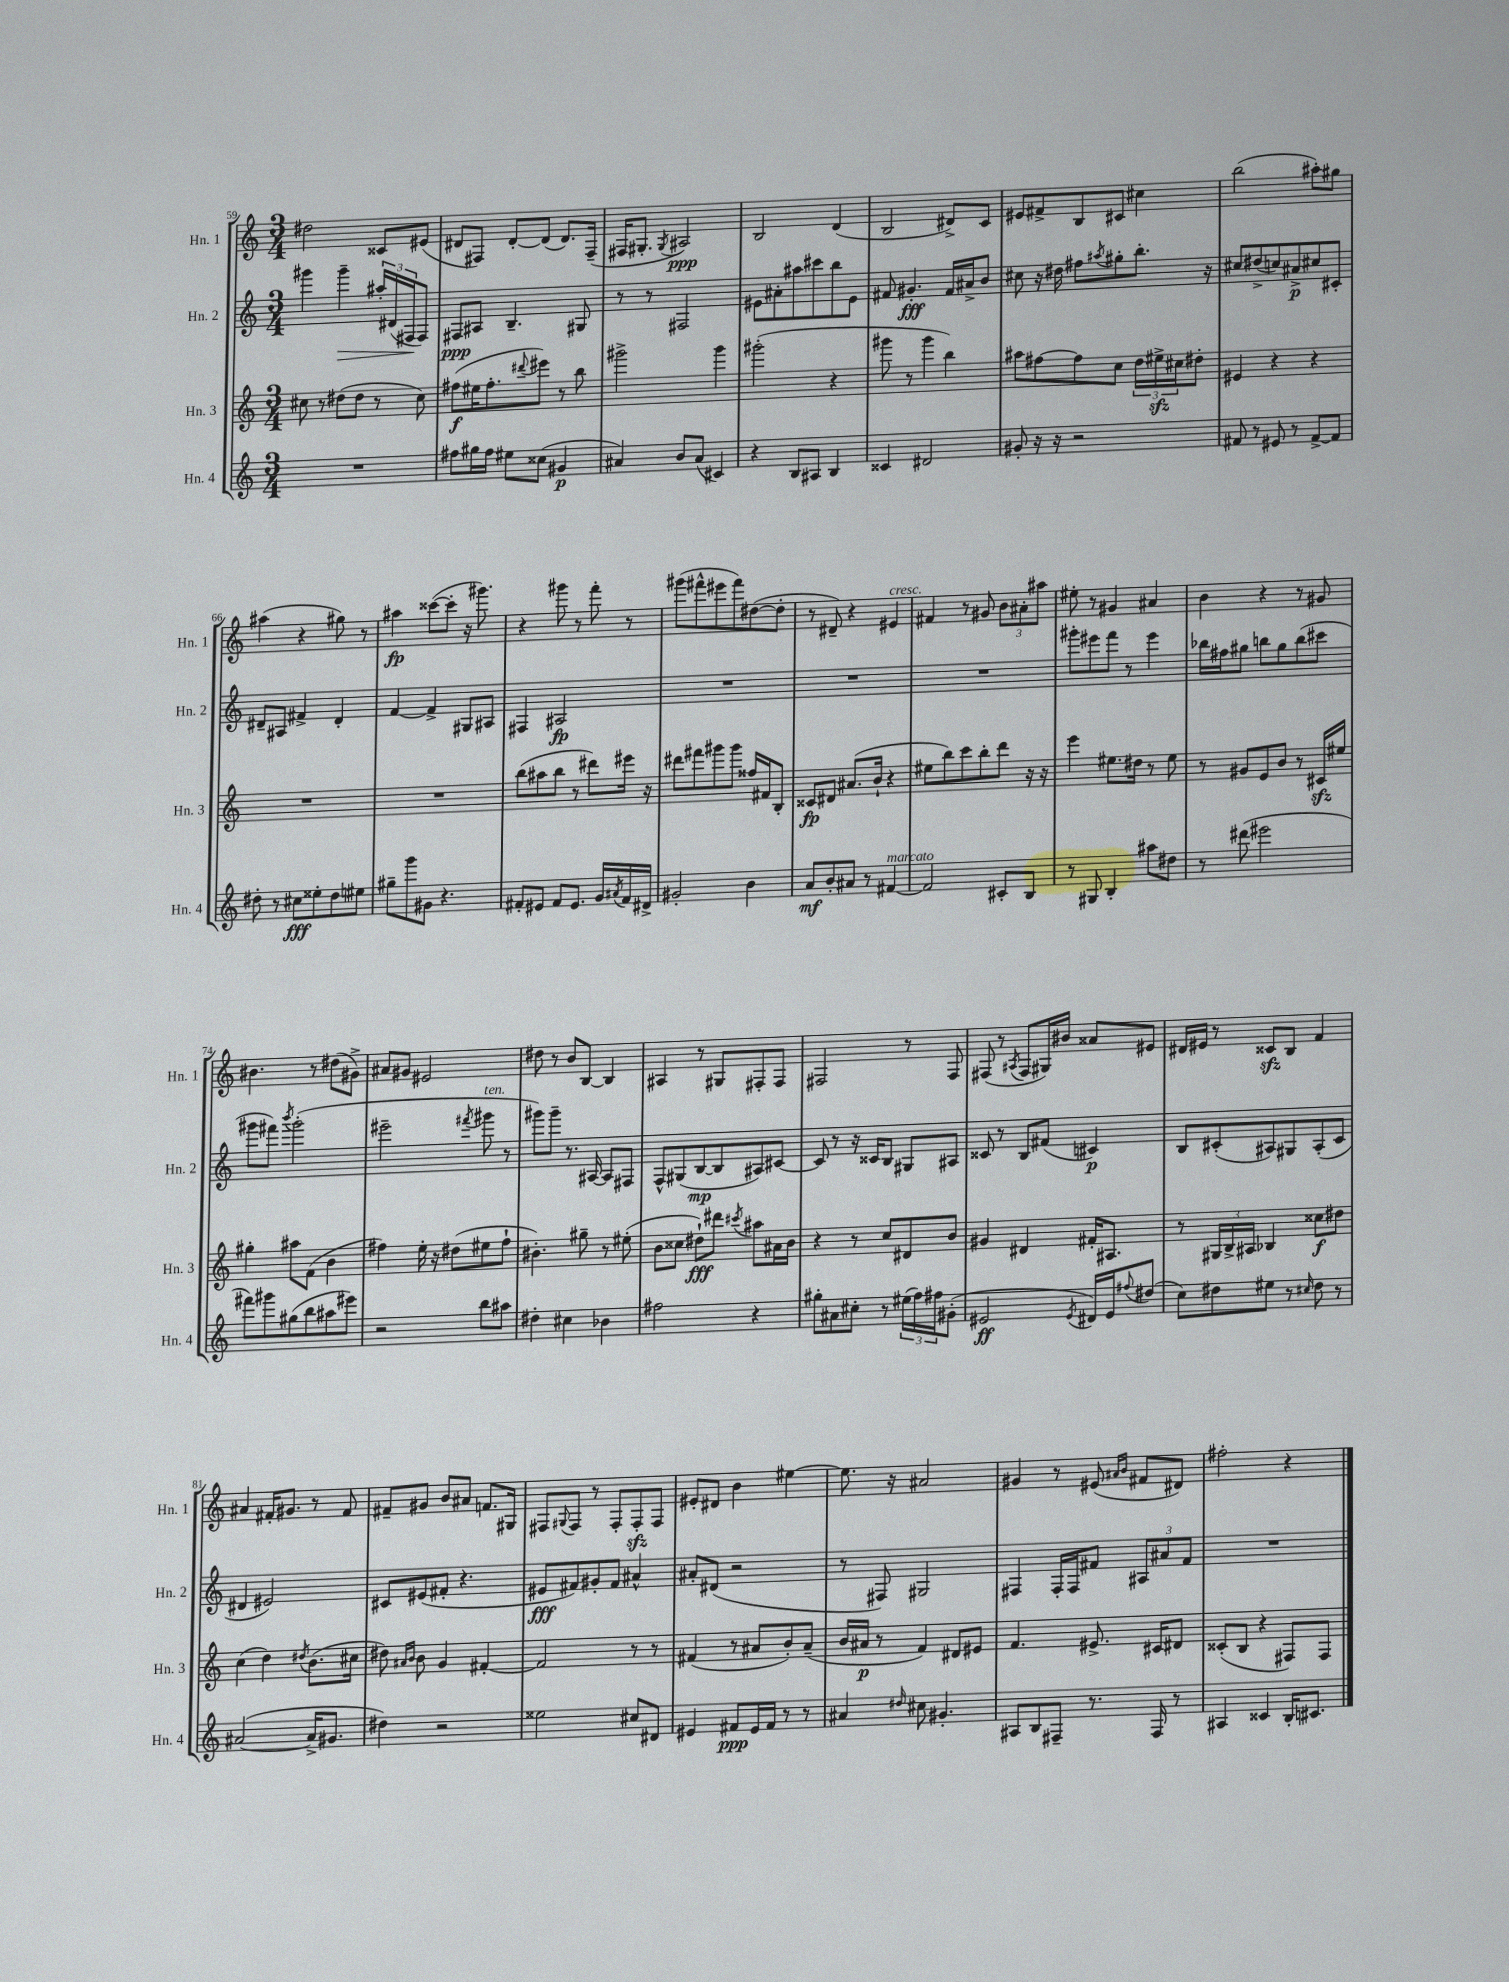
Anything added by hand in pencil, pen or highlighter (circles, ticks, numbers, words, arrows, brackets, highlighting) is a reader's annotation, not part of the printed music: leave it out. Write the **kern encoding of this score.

**kern	**kern	**kern	**kern
*staff4	*staff3	*staff2	*staff1
*clefG2	*clefG2	*clefG2	*clefG2
*k[]	*k[]	*k[]	*k[]
*M3/4	*M3/4	*M3/4	*M3/4
2.r	8cc#	4ggg#	2dd#
.	8r	.	.
.	(8dd#	4ggg#~	.
.	8dd#	.	.
.	8r	24aa#'	8c##
.	.	(24d#	.
.	.	24F#	.
.	8cc#)	8F#)	(8e#
=	=	=	=
8ff#	(8ff#	8F#	8d#
16gg#	16ee#	8A#	8F#)
16ff#	8.ff#'	.	.
8ee#	.	4.B~	[8d#'
.	8qqddd#	.	.
(8cc##	8eee#)	.	(8d#]
4g#	8r	.	8.d#)
.	8bb	8G#	.
.	.	.	(16F#~
=	=	=	=
4a#)	2ggg#^	8r	16F#
.	.	.	8.G#'
.	.	8r	.
.	.	.	8qG#
8b	.	2F#	2A#)
(8a#	.	.	.
4c#)	4ggg#	.	.
=	=	=	=
4r	(2ggg#'	8e#	2B
.	.	8a#'	.
8B	.	8aa#	.
8A#	.	8ccc#	.
4B	4r	8bb	(4d
.	.	8e#	.
=	=	=	=
4c##	8ggg#	8f#	2B
.	8r	4.g#'	.
2d#	4ggg#	.	.
.	4bb)	16f#	8d#^)
.	.	16a#^	.
.	.	8b	8c
=	=	=	=
8g#'	8aa#	8cc#	8e#
16r	[8ff#	16r	8f#^
16r	.	16dd#	.
2r	8ff#]	8ff#	8B
.	.	8qaa#	.
.	8cc	8gg#'	8c#
.	24dd	8.bb'	4cc#
.	24ee#^	.	.
.	24cc#	.	.
.	8dd#'	.	.
.	.	16r	.
=	=	=	=
8f#	4e#	8cc#	(2bb
8r	.	(8dd#^	.
8e#	4r	8cc)	.
8r	.	8a#^	.
[8f#^	4r	8cc#	8aa#')
8f#]	.	8c#'	8gg#
=	=	=	=
8dd#'	2.r	8d#~	(4aa#
8r	.	8A#	.
8cc#	.	4f#^	4r
8ee##'	.	.	.
8dd#	.	4d#'	8gg#)
8ee#	.	.	8r
=	=	=	=
8gg#~	2.r	[4f	4aa#
8ggg	.	.	.
8g#	.	4f^]	([8ccc##
4.r	.	.	8ccc##']
.	.	8G#	16r
.	.	.	8.ggg#)
.	.	8A#	.
=	=	=	=
8f#'	(8bb	4F#	4r
8e#	8aa#	.	.
8f#	8bb	2A#	8ggg#
8.e#	8r	.	8r
.	8ddd#)	.	8fff'
16g	.	.	.
8qa#	.	.	.
16f#	16eee#	.	8r
16d#^	16r	.	.
=	=	=	=
2g#'	8ddd#	2.r	(8ggg#
.	8fff#	.	8fff#^^
.	8ggg#	.	8eee#
.	8ggg#	.	8fff#)
4b	16ff##	.	([8dd#
.	16f#	.	.
.	8B'	.	8dd#']
=	=	=	=
8a	8c##	2.r	8r
8b'	8d#	.	8d#~)
8a#	(8.a#	.	4r
8r	.	.	.
.	16b`	.	.
[4f#	4r	.	4e#
=	=	=	=
2f#]	8ee#	2.r	4f#
.	8bb)	.	.
.	8ccc	.	8r
.	8bb'	.	8g#
8c#'	8ddd	.	12b
.	.	.	12a#'
8B	16r	.	.
.	.	.	12aa#
.	16r	.	.
=	=	=	=
8r	4eee	8ggg#'	8ee#'
8G#	.	8eee#	8r
4B'	8.ee#	8fff	4g#
.	.	8r	.
.	16dd#	.	.
8aa#	8r	4eee#	4a#
8dd#	8ee#	.	.
=	=	=	=
8r	8r	16bb-	4b
.	.	16ff#	.
(8ddd#	8g#	8gg#	.
2eee#	8e	8bb	4r
.	8b	8gg#	.
.	8r	(8bb	8r
.	16c#	8ccc#	8g#
.	16ee#	.	.
=	=	=	=
8fff#)	4gg#'	8ggg#	4.b#
8ggg#	.	8fff#)	.
.	.	8qbbb	.
(8gg#	8aa#	(2ggg#'	.
8bb	(8f	.	8r
8aa#	4b	.	(8dd#
8eee#)	.	.	8g#^)
=	=	=	=
2r	4ff#)	2eee#~	8a#
.	.	.	8g#
.	16ee'	.	2e#
.	16r	.	.
.	(8dd#	.	.
.	.	8qfff#	.
8bb	8ee#	8ggg#	.
8aa#	8ff#`	8r	.
=	=	=	=
4dd#'	4.b#')	8ggg#)	8dd#
.	.	8ggg#~	8r
4cc#	.	8.r	8b
.	8gg#~	.	[8B
.	.	[16A#	.
4b-	8r	8A#]	4B]
.	(8ee#'	8F#	.
=	=	=	=
2ff#	8b	8F^^	4A#
.	8cc##	(8G#	.
.	8dd#`)	[8B	8r
.	8ddd#	8B]	8G#
.	8qccc#	.	.
4r	8aa#	8A#)	8F#'
.	16a#	[8c#	8F#
.	16b	.	.
=	=	=	=
8gg#'	4r	8c#]	2F#
8a#	.	8r	.
8cc#'	8r	16r	.
.	.	16c##	.
8r	8cc	8B	.
(24ee#	8d#	8G#	8r
24ff)	.	.	.
24ff#	.	.	.
(8g#'	8b	8A#	8F#
=	=	=	=
2e#	4g#	8c##	(8F#
.	.	8r	8r
.	.	.	8qA#
.	4d#	8B	8F#
.	.	(8f#	16G#)
.	.	.	16b#
8qe#	.	.	.
16d#)	16f#'	4c#)	8a##
16e#	8.A#	.	.
8qqff#	.	.	.
(8dd#	.	.	8e#
=	=	=	=
8cc)	8r	8B	16d#
.	.	.	16e#
8dd#	24G#	(8c#'	8r
.	24B^	.	.
.	24A#	.	.
8ee#	4B-	8A#)	8c##
8r	.	8G#	8B
16qqcc#	.	.	.
8dd#	8cc##	(8A#'	4f
8r	8dd#	8c#	.
=	=	=	=
([2a#	(4cc	4d#	4a#
.	4dd)	2e#)	16f#'
.	.	.	8.g#
.	8qdd#	.	.
16a#^]	(8.b	.	8r
8.g#	.	.	.
.	.	.	8f#
.	16cc#	.	.
=	=	=	=
4dd#)	8dd#)	8c#	8f#~
.	16qqa#	.	.
.	16qqb	.	.
.	8b	(8e#	8g#
2r	4g	8f#'	8b
.	.	4.r	8a#
.	[4f#'	.	8.f
.	.	.	16G#
=	=	=	=
2ee##	2f#]	8e#	8F#
.	.	.	8qqG#
.	.	8f#)	8F#
.	.	8g#'	8r
.	.	8f#	8F#'
8cc#	8r	4a#^^	8F#'
8d#	8r	.	8F#
=	=	=	=
4e#	(4f#	8a#'	8e#'
.	.	(8d#	8d#
8f#	8r	2r	4b
16e#	8a#	.	.
16f#	.	.	.
8r	8b')	.	[4ee#
8r	(8a#~	.	.
=	=	=	=
4a#	16b	8r	8.ee#]
.	16a#	.	.
.	8r	8F#)	.
.	.	.	16r
16qqdd#	.	.	.
8cc#	4f)	2G#	2a#
4.g#'	.	.	.
.	8d#	.	.
.	8e#	.	.
=	=	=	=
8A#	4.f	4F#	4g#
8B	.	.	.
8F#~	.	16F#'	8r
.	.	16F#	.
8.r	8.e#^	8f#	(8e#
.	.	.	16qqa#
.	.	.	16qqb
.	.	12A#	8f#
16F#	16c#	.	.
.	.	12a#	.
8r	8d#	.	8d#)
.	.	12f#	.
=	=	=	=
4A#	(8c##'	2.r	2ff#'
.	8B	.	.
4c##	4r	.	.
16B'	8F#)	.	4r
8.c#	.	.	.
.	8F#	.	.
==	==	==	==
*-	*-	*-	*-
